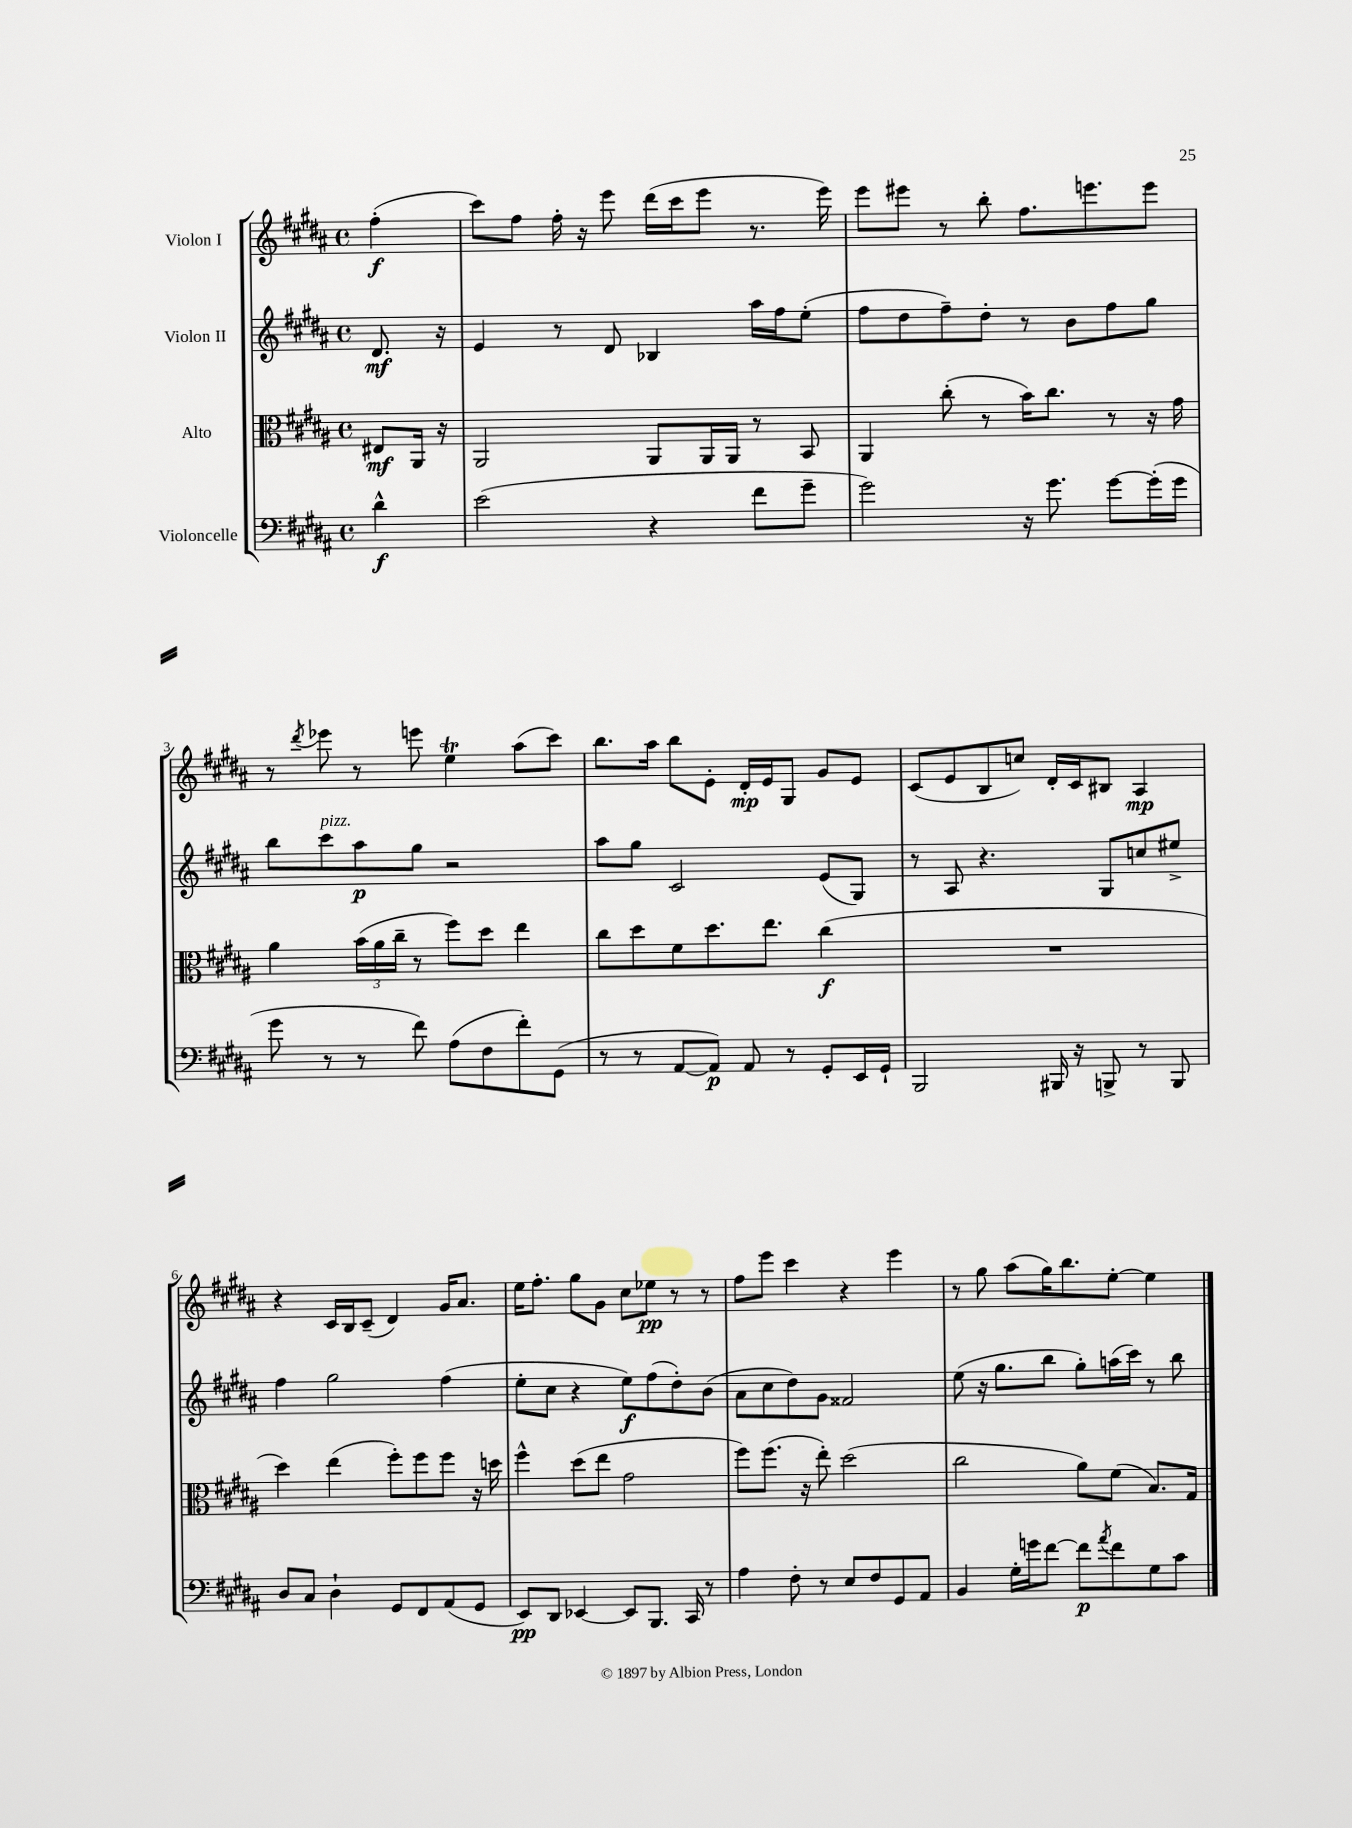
<<
\new StaffGroup <<
\new Staff = "s0" \with { instrumentName = "Violon I" } {
    \clef treble \key b \major \defaultTimeSignature \time 4/4 \partial 4
    fis''4-.\f( |
    cis'''8) fis''8 fis''16-. r16 e'''8 dis'''16( cis'''16 e'''8 r8. e'''16) |
    e'''8 eis'''8 r8 b''8-. fis''8. e'''8. e'''8 |
    r8 \acciaccatura { dis'''8 } ees'''8 r8 e'''8 e''4\trill ais''8( cis'''8) |
    b''8. ais''16 b''8 e'8-. dis'16-.\mp e'16 gis8 gis'8 e'8 |
    cis'8( e'8 b8 c''8) dis'16-. cis'16 bis8 ais4\mp |
    r4 cis'16 b16 cis'8--( dis'4) gis'16 ais'8. |
    e''16 fis''8.-. gis''8 gis'8 cis''8 ees''8\pp r8 r8 |
    fis''8 e'''8 cis'''4 r4 e'''4 |
    r8 gis''8 ais''8( gis''16) b''8. e''8~-. e''4 \bar "|." |
}
\new Staff = "s1" \with { instrumentName = "Violon II" } {
    \clef treble \key b \major \defaultTimeSignature \time 4/4 \partial 4
    dis'8.\mf r16 |
    e'4 r8 dis'8 bes4 ais''16 fis''16 e''8-.( |
    fis''8 dis''8 fis''8--) dis''8-. r8 b'8 fis''8 gis''8 |
    b''8 cis'''8^\markup { \italic "pizz." } ais''8\p gis''8 r2 |
    ais''8 gis''8 cis'2 e'8( gis8) |
    r8 ais8 r4. gis8 c''8 eis''8-> |
    fis''4 gis''2 fis''4( |
    e''8-. cis''8 r4 e''8\f) fis''8( dis''8-.) b'8( |
    ais'8 cis''8 dis''8) gis'8 fisis'2 |
    e''8( r16 gis''8. b''8 gis''8-.) a''16( cis'''16) r8 b''8 \bar "|." |
}
\new Staff = "s2" \with { instrumentName = "Alto" } {
    \clef alto \key b \major \defaultTimeSignature \time 4/4 \partial 4
    eis8\mf ais,16 r16 |
    ais,2 ais,8 ais,16 ais,16 r8 b,8 |
    ais,4 cis''8-.( r8 b'16) cis''8. r8 r16 gis'16 |
    ais'4 \tuplet 3/2 { b'16( ais'16 cis''16-- } r8 fis''8) dis''8 e''4 |
    cis''8 dis''8 fis'8 dis''8. e''8. cis''4\f( |
    R1 |
    dis''4) e''4( fis''8-.) fis''8 fis''8 r16 d''16 |
    fis''4-^ dis''8( e''8 gis'2 |
    fis''8) fis''8.( r16 e''8-.) dis''2( |
    cis''2 ais'8) fis'8( b8.) gis16 \bar "|." |
}
\new Staff = "s3" \with { instrumentName = "Violoncelle" } {
    \clef bass \key b \major \defaultTimeSignature \time 4/4 \partial 4
    dis'4-^\f |
    e'2( r4 fis'8 gis'8-- |
    gis'2) r16 gis'8. gis'8~ gis'16-.( gis'16 |
    gis'8 r8 r8 fis'8) ais8( fis8 fis'8-.) gis,8( |
    r8 r8 ais,8~ ais,8\p) ais,8 r8 gis,8-. e,16 gis,16-! |
    b,,2 bis,,16 r16 b,,8-> r8 b,,8 |
    dis8 cis8 dis4-! gis,8 fis,8 ais,8( gis,8 |
    e,8\pp) dis,8 ees,4~ ees,8 b,,8. cis,16 r8 |
    ais4 fis8-. r8 e8 fis8 gis,8 ais,8 |
    b,4 gis16-. g'16 fis'8~ fis'8\p \acciaccatura { ais'8 } fis'8 gis8 cis'8 \bar "|." |
}
>>
>>
